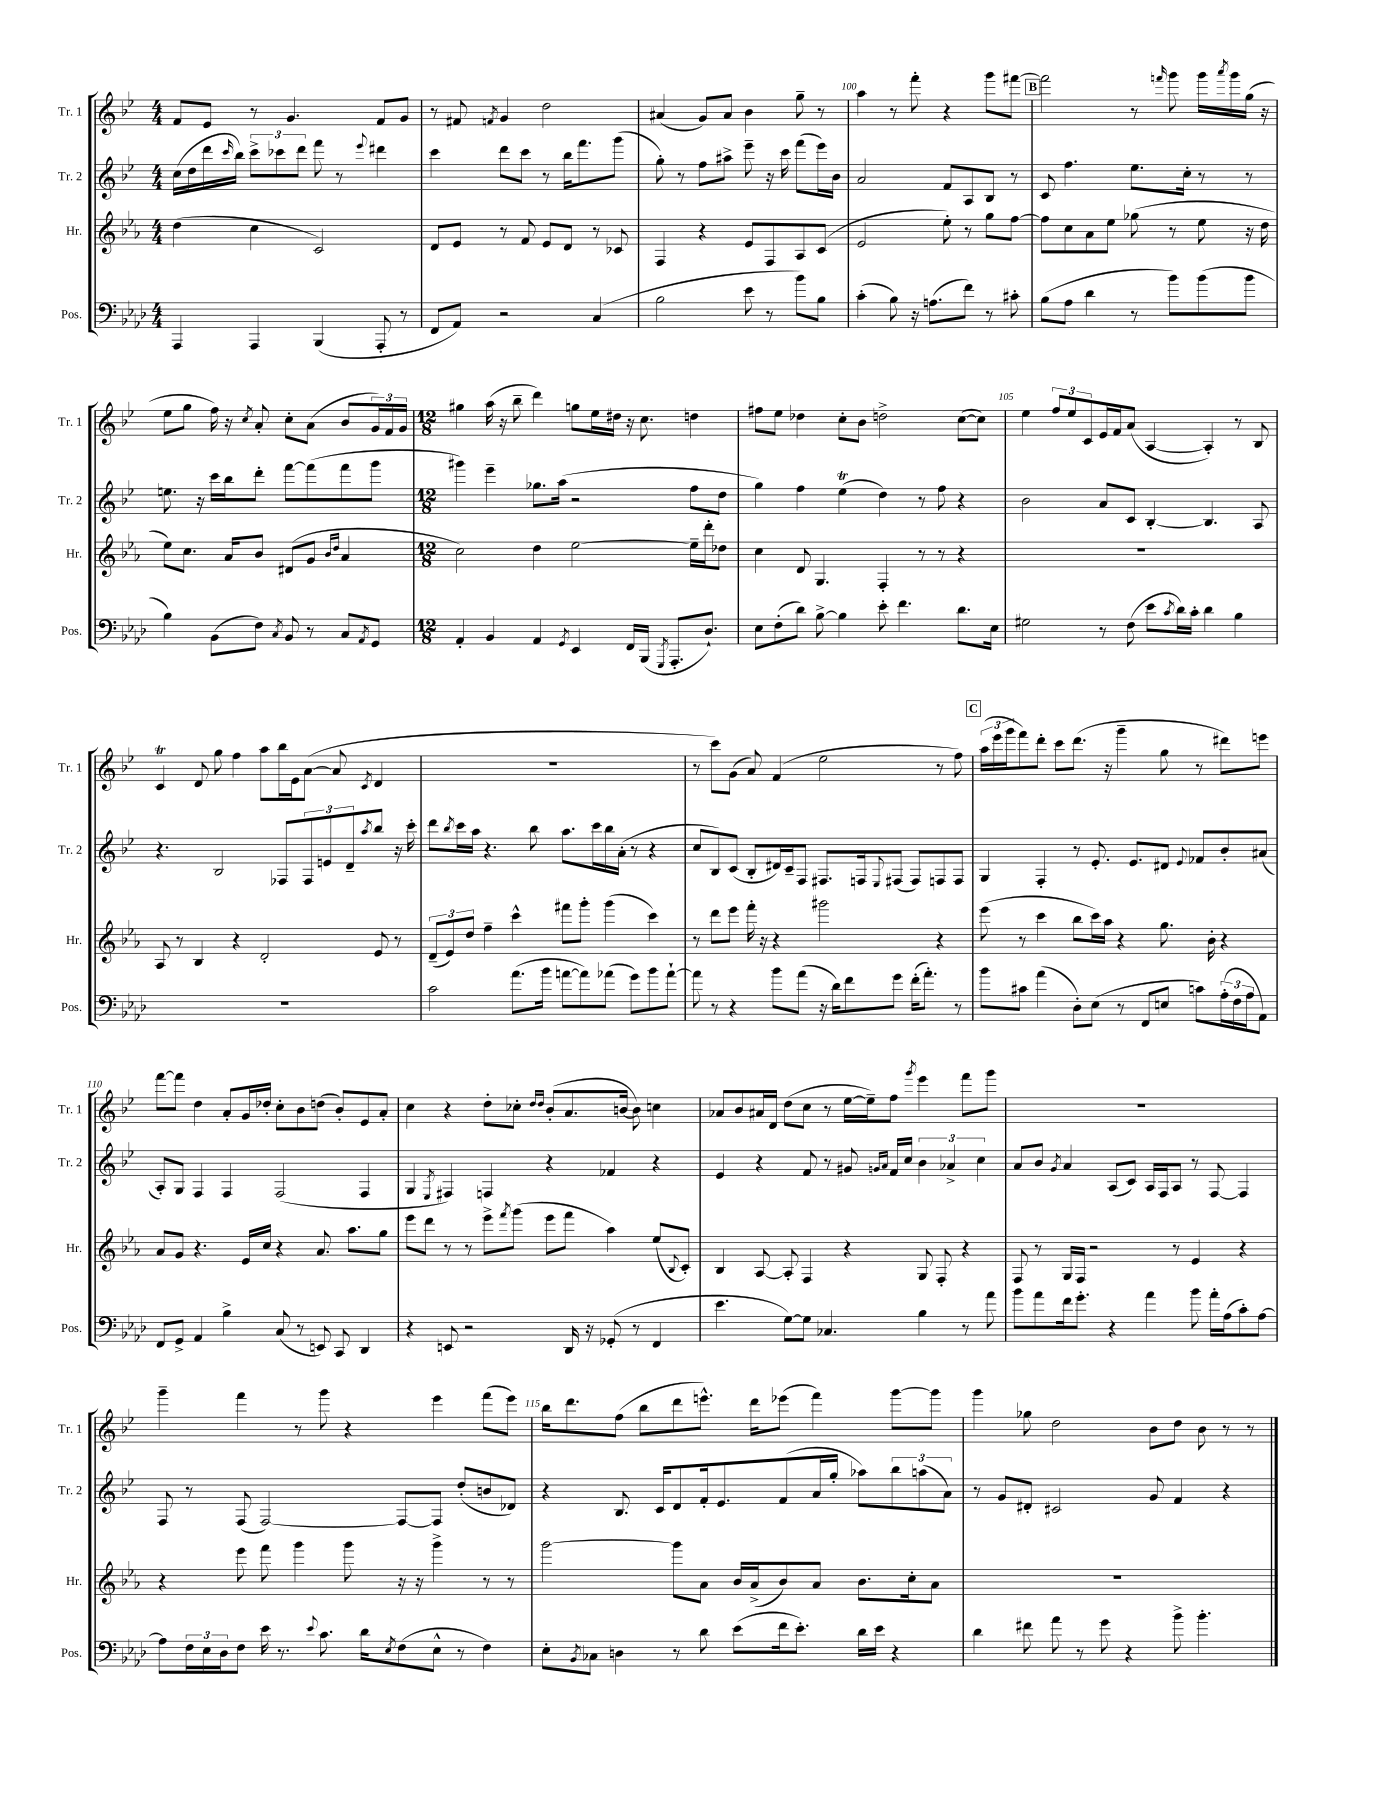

**kern	**kern	**kern	**kern
*staff4	*staff3	*staff2	*staff1
*clefF4	*clefG2	*clefG2	*clefG2
*k[b-e-a-d-]	*k[b-e-a-]	*k[b-e-]	*k[b-e-]
*M4/4	*M4/4	*M4/4	*M4/4
4AAA-	(4dd	(16cc	8f
.	.	16dd	.
.	.	16ddd	8e-
.	.	16qqccc	.
.	.	16bb-)	.
4AAA-	4cc	12ccc^	8r
.	.	12ccc-	.
.	.	.	4.g
.	.	12ddd	.
(4BBB-	2c)	8fff	.
.	.	8r	.
.	.	8qqeee-	.
8AAA-'	.	4ddd#	8f
8r	.	.	8g
=	=	=	=
8FF	8d	4ccc	8r
8AA-)	8e-	.	8f#
.	.	.	8qf
2r	8r	8ddd	4g
.	8f	8ccc	.
.	8e-	8r	2dd
.	8d	16bb-	.
.	.	8.fff	.
(4C	8r	.	.
.	8c-	(8ggg	.
=	=	=	=
2B-	4F	8gg')	(4a#
.	.	8r	.
.	4r	8ff	8g)
.	.	8aa#^	8a#
8e-	8e-	8eee-~	4b-
8r	8F	16r	.
.	.	16ccc	.
8b-)	8A-	(8fff	8gg~
8B-	(8c	16eee-)	8r
.	.	16b-	.
=	=	=	=
(4c'	2e-	2a	4aa
8B-)	.	.	8r
16r	.	.	8fff'
(8.A	.	.	.
.	8ee-')	8f	4r
8f)	8r	8A	.
8r	8gg	8B-	8ggg
8c#'	[8ff	8r	[8fff#
=	=	=	=
(8B-	8ff]	8c	2fff#]
8A-	8cc	4.ff	.
4d-	8a-	.	.
.	8ee-	.	.
8r	(8gg-	8.ee-	8r
.	.	.	16qqfff
8b-)	8r	.	8ggg
.	.	16cc'	.
(8b-	8ee-	8r	16ggg
.	.	.	8qaaa
.	.	.	16ggg
8b-	16r	8r	(16gg
.	16dd	.	16r
=	=	=	=
4B-)	8ee-)	8.ee	8ee-
.	8.cc	.	8gg
.	.	16r	.
(8BB-	.	16ccc	16ff)
.	16a-	16bb-	16r
.	.	.	8qcc
8F)	8b-	8ddd'	8a'
8qC	.	.	.
8BB-	(8d#	[8fff	8cc'
8r	8g	(8fff]	(8a
.	16qqb-	.	.
.	16qqdd	.	.
8C	4a-	8fff	8b-
8qAA-	.	.	.
8GG	.	8ggg	24g)
.	.	.	24f
.	.	.	24g
=	=	=	=
*M12/8	*M12/8	*M12/8	*M12/8
4AA-'	2cc)	4ggg#)	4gg#
4BB-	.	4eee-~	(16aa
.	.	.	16r
.	.	.	8bb-~
4AA-	4dd	8.gg-	4ddd)
.	.	(16aa	.
8qGG	.	.	.
4EE-	[2ee-	2r	8gg
.	.	.	16ee-
.	.	.	16dd#
16FF	.	.	16r
(16BBB-	.	.	8.cc
8qGGG	.	.	.
8.AAA-'	.	.	.
.	16ee-~]	8ff	4dd
8.D-`)	16ddd'	.	.
.	8dd-	8dd	.
=	=	=	=
8E-	4cc	4gg)	8ff#
(8F'	.	.	8ee-
8d-)	8d	4ff	4dd-
[8B-^	4.G	.	.
4B-]	.	(4ee-	8cc'
.	.	.	8b-
8e-'	4F'	4dd)	2dd^
4.f	.	.	.
.	8r	8r	.
.	8r	8ff	.
8.d-	4r	4r	([8cc
.	.	.	8cc])
16E-	.	.	.
=	=	=	=
2G#	1.r	2b-	4ee-
.	.	.	12ff
.	.	.	12ee-
.	.	.	12c
8r	.	8a	16e-
.	.	.	16f
(8F	.	8c	(8a
8e-	.	[4B-'	[4A
8qc	.	.	.
16d-)	.	.	.
16c'	.	.	.
4d-	.	4.B-]	4A'])
4B-	.	.	8r
.	.	8A	8B-
=	=	=	=
1.r	8A-	4.r	4c
.	8r	.	.
.	4B-	.	8d
.	.	2B-	8gg
.	4r	.	4ff
.	2d'	.	8aa
.	.	8F-	16bb-
.	.	.	16e-
.	.	12F-	([8a
.	.	12e	.
.	.	.	8a]
.	.	12d~	.
.	.	8qaa	8qc
.	8e-	8bb-	4d
.	8r	16r	.
.	.	16ccc'	.
=	=	=	=
2c	(12d~	8ddd	1.r
.	12e-)	.	.
.	.	8qbb-	.
.	.	16ccc	.
.	12dd	.	.
.	.	16aa	.
.	4ff~	4.r	.
(8.a-	4ccc^^	.	.
.	.	8bb-	.
16b-	.	.	.
[8a	8fff#	8.aa	.
8a])	8ggg'	.	.
.	.	16ccc	.
(8a-	(4ggg	16bb-	.
.	.	(16a'	.
8g)	.	8r	.
8b-	4ccc)	4r	.
[8a-`	.	.	.
=	=	=	=
8a-]	8r	8cc	8r
8r	8ddd	8B-)	8ccc)
4r	8eee-	(8c	(8g
.	16fff'	8B-'	8a)
.	16r	.	.
8b-	4r	16d#)	(4f
.	.	16c~	.
(8a-	.	8F	.
16r	2ggg#	8.F#	2ee-
16d-)	.	.	.
8f	.	.	.
.	.	16F	.
.	.	8qqE-	.
8g	.	(8F#	.
(16f'	.	8F#)	.
8.a-')	.	.	.
.	4r	8F	8r
8r	.	8F	8ff)
=	=	=	=
8b-	(8eee-	4G	(24aa
.	.	.	24eee-
.	.	.	24ggg
8c#	8r	.	8fff)
(4a-	4ccc	4F'	8ddd'
.	.	.	8ccc
8D-')	8bb-	8r	(8.ddd
(8E-	16ccc)	8.e-'	.
.	16aa-	.	16r
8r	4r	.	4ggg~
.	.	8.e-	.
8FF	.	.	.
8E	8.gg	8d#	8gg
.	.	8qqe-	.
8c)	.	8f-	8r
.	16b-'	.	.
(24A-'	4r	8b-'	8ddd#)
24F	.	.	.
24A-	.	.	.
8AA-)	.	(8a#	8eee
=	=	=	=
8FF	8a-	8A')	[8fff
8GG^	8g	8G	8fff]
4AA-	4.r	4F	4dd
4B-^	.	4F	8a'
.	16e-	.	16g
.	16cc	.	16dd-'
(8C	4r	(2F	8cc'
8r	.	.	8b-
8EE)	8.a-	.	(8dd
8CC	.	.	8b-')
.	8.aa-	.	.
4DD-	.	4F	8e-
.	8gg	.	8a'
=	=	=	=
4r	8eee-	4G	4cc
.	8ddd	.	.
.	.	8qE-	.
8EE	8r	4F#)	4r
2r	8r	.	.
.	8eee-^	4F	8dd'
.	8qfff	.	.
.	(8ggg	.	8cc-'
.	.	.	16qqdd
.	.	.	16qqdd
.	8eee-	4r	(8b-'
16DD-	8fff	.	8.a
16r	.	.	.
(8GG-'	4aa-)	4f-	.
.	.	.	[16b
8r	.	.	8b])
4FF	(8ee-	4r	4cc
.	8qqB-	.	.
.	8c')	.	.
=	=	=	=
4.e-	4B-	4e-	8a-
.	.	.	8b-
.	[8A-	4r	16a#
.	.	.	16d
[8G)	8A-']	.	(8dd
8G]	4F	8f	8cc
4.C-	.	8r	8r
.	4r	8g#	[16ee-
.	.	.	16ee-~])
.	.	16qqg	.
.	.	16qqa	.
.	.	16f	8ff
.	.	16cc	.
.	.	.	8qggg
4B-	8G	6b-	4eee-
.	8F'	.	.
.	.	6a-^	.
8r	4r	.	8fff
.	.	6cc	.
8a-	.	.	8ggg
=	=	=	=
8b-	8F	8a	1.r
8a-	8r	8b-	.
.	.	8qg	.
16f	16G	4a	.
8.g'	16F	.	.
.	2r	.	.
4r	.	(8A	.
.	.	8c)	.
4a-	.	16A	.
.	.	16F	.
.	8r	8A	.
8b-	4e-	8r	.
16a-'	.	[8F	.
(16A-	.	.	.
8c')	4r	4F]	.
[8A-	.	.	.
=	=	=	=
8A-]	4r	8F	4ggg~
24F	.	8r	.
24E-	.	.	.
24D-	.	.	.
8F	8eee-	(8F	4fff
16e-	8fff	[2F)	.
8.r	.	.	.
.	4ggg	.	8r
8qqe-	.	.	.
8.c	.	.	8ggg
.	8ggg	.	4r
16d-	.	.	.
8qE-	.	.	.
(8F	16r	8F_	.
.	16r	.	.
8E-^^	4ggg^	8F]	4eee-
8r	.	(8dd'	.
4F)	8r	8b	(8fff
.	8r	8d-)	8eee-)
=	=	=	=
8E-'	[2ggg	4r	16bb-
.	.	.	8.ddd
8qBB-	.	.	.
8C-	.	.	.
4D	.	8.B-	(8ff
.	.	.	8bb-
.	.	16c	.
8r	8ggg]	8d	8ddd
8d-	8a-	16f'	8.eee^^)
.	.	8.e-	.
(8e-	16b-	.	.
.	(16a-^	.	16ddd
16f	8b-)	(8f	(8eee-
8.e-')	.	.	.
.	8a-	16a	4fff)
.	.	16gg'	.
16d-	8.b-	8aa-)	.
16e-	.	.	.
4r	.	12bb-	[8ggg
.	16cc'	.	.
.	.	(12aa	.
.	8a-	.	8ggg]
.	.	12a)	.
=	=	=	=
4d-	1.r	8r	4ggg
.	.	8g	.
8f#	.	8d#'	8gg-
8a-	.	2c#	2dd
8r	.	.	.
8g	.	.	.
4r	.	.	.
.	.	8g	8b-
8b-^	.	4f	8dd
4.b-'	.	.	8b-
.	.	4r	8r
.	.	.	8r
==	==	==	==
*-	*-	*-	*-
